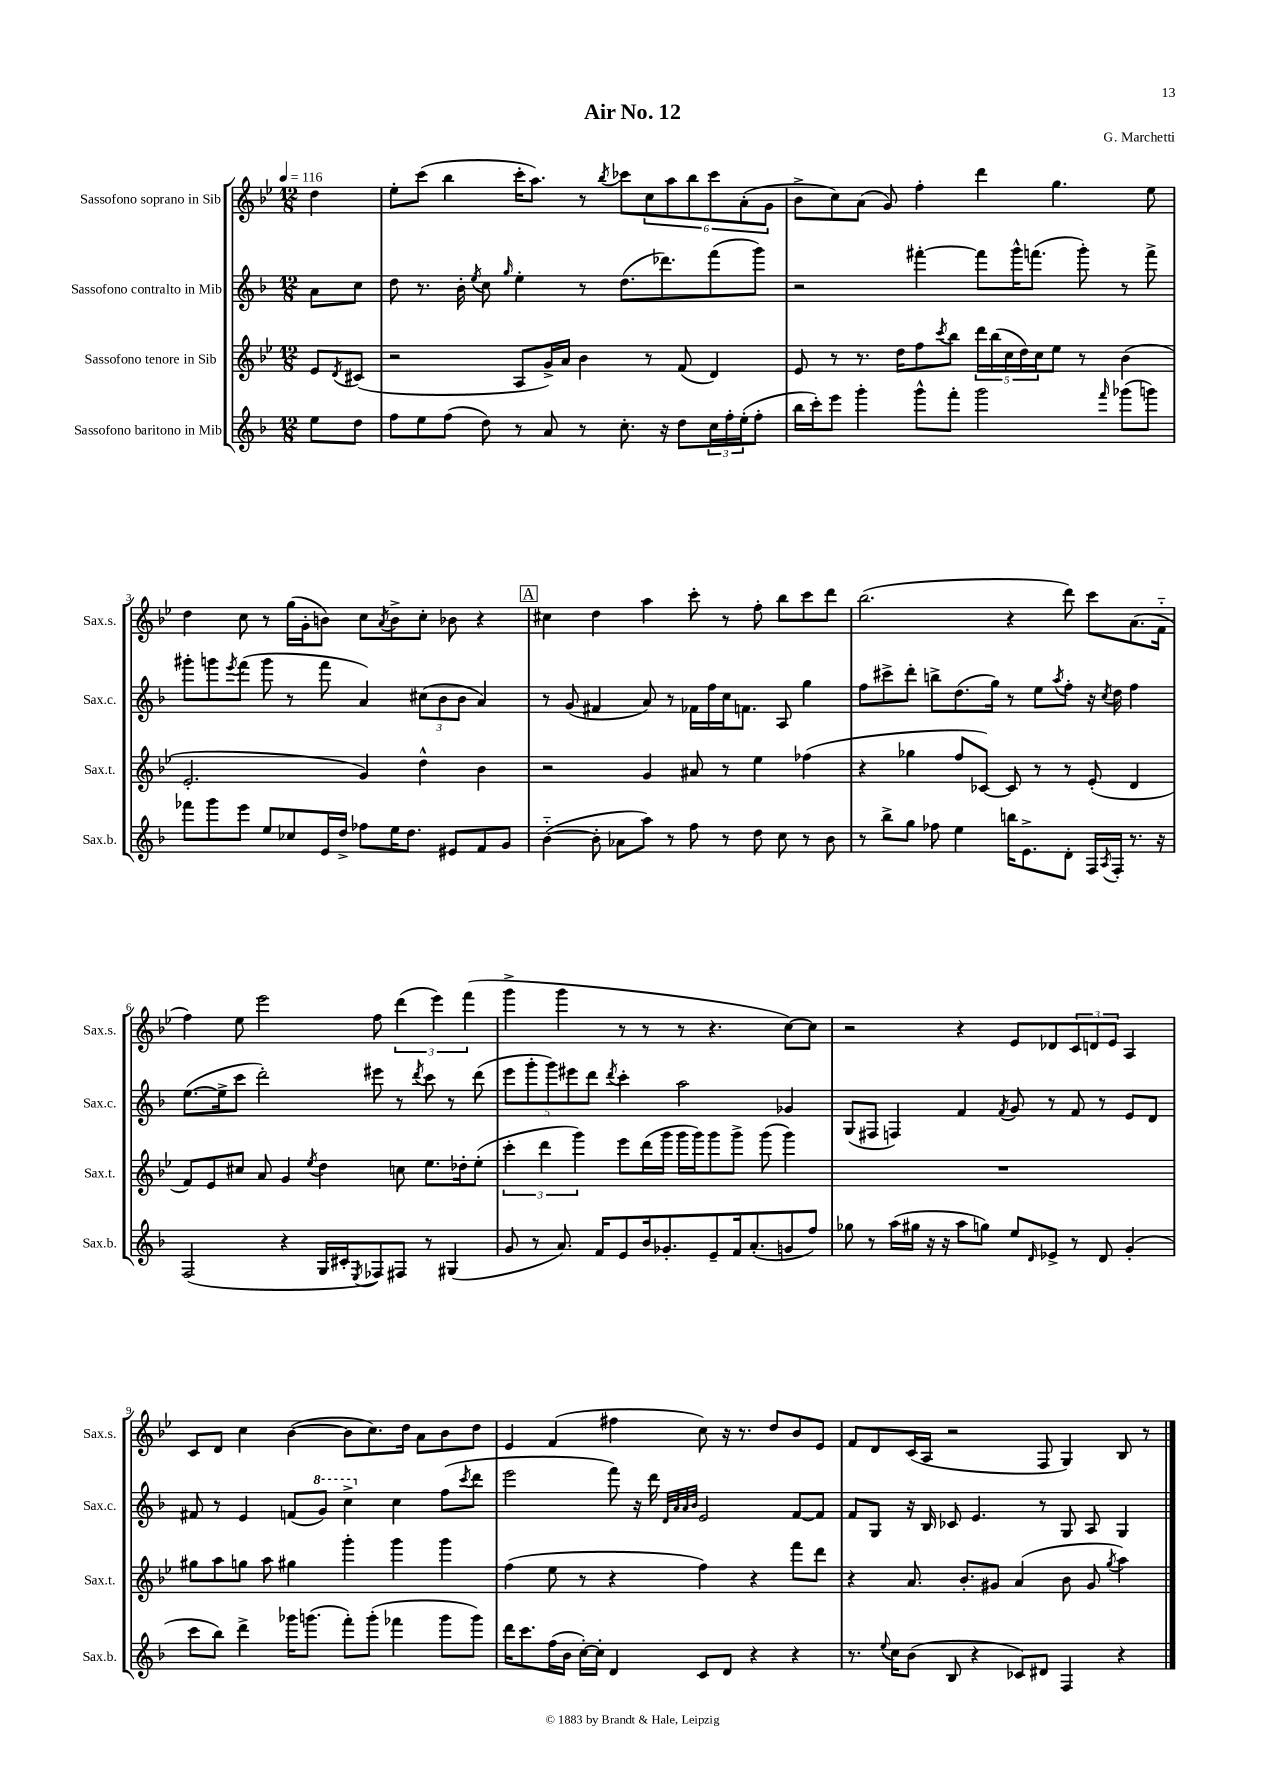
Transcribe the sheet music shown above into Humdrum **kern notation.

**kern	**kern	**kern	**kern
*part4	*part3	*part2	*part1
*staff4	*staff3	*staff2	*staff1
*I"Sassofono baritono in Mib	*I"Sassofono tenore in Sib	*I"Sassofono contralto in Mib	*I"Sassofono soprano in Sib
*I'Sax.b.	*I'Sax.t.	*I'Sax.c.	*I'Sax.s.
*clefG2	*clefG2	*clefG2	*clefG2
*k[b-]	*k[b-e-]	*k[b-]	*k[b-e-]
*M12/8	*M12/8	*M12/8	*M12/8
*MM116	*MM116	*MM116	*MM116
=	=	=	=
8ee\L	8e-/L	8a\L	4dd\
.	8qd/	.	.
8dd\J	(8c#X/J	8cc\J	.
=1	=1	=1	=1
8ff\L	2r	8dd\	8ee-'\L
8ee\	.	8.r	(8ccc\J
(8ff\J	.	.	4bb-\
.	.	16b-'\	.
.	.	8qee/	.
8dd\)	.	8cc\	.
.	.	16qqgg/	.
8r	8A/L	4ee'\	16ccc'\KL
.	.	.	8.aa\J)
8a/	16g^/L)	.	.
.	16a/JJ	.	.
8r	4b-\	8r	8r
.	.	.	8qbb-/
8.cc'\	.	(8.dd\L	8ccc-X\L
.	8r	.	12cc\
16r	.	8.ddd-X\)	.
.	.	.	12aa\
8dd\L	(8f/	.	.
.	.	.	12bb-\
24cc\L	4d/)	(8fff\	12ccc-\
24ff'\	.	.	.
(24ee'\J	.	.	(12a'\
8ff'\J	.	8ggg\J)	.
.	.	.	12g\J
=2	=2	=2	=2
16bb-\LL	8e-/	2r	8b-^\L
16ccc'\J)	.	.	.
8eee\J	8r	.	8cc\)
4ggg'\	8.r	.	(8a\J
.	.	.	8g/)
.	16dd\KL	.	.
8ggg^^\L	8ff\	[4fff#X'\	4ff'\
.	8qccc/	.	.
8fff'\J	8bb-\J	.	.
2ggg\	20ddd\LL	8fff#\L]	4ddd\
.	(20bb-\	.	.
.	20cc\	.	.
.	.	16ggg^^\K	.
.	20dd\)	.	.
.	.	(8.fffn\J	.
.	20cc\J	.	.
.	8ee-\J	.	4.gg\
.	8r	8ggg'\)	.
16qqfff/	.	.	.
(8ggg-X\L	(4b-\	8r	.
8gggn\J)	.	8fff^\	8ee-\
!!LO:LB:g=z
=3	=3	=3	=3
8fff-X\L	2.e-'/	8ggg#X'\L	4dd\
8ggg\	.	8gggn\	.
.	.	8qeee/	.
8eee\J	.	(8fff\J	8cc\
8ee/L	.	8ggg\	8r
8cc-X/	.	8r	(16gg\LL
.	.	.	16g'\J
16e/L	.	8fff\	8bn\J)
16dd^/JJ	.	.	.
8ff-X\L	4g/)	4a/)	8cc\L
.	.	.	8qa/
16ee\K	.	.	8b^\
8.dd\J	.	.	.
.	4dd^^\	(12cc#X\L	8cc'\J
.	.	12b-\	.
8e#X/L	.	.	8b-X\
.	.	12b-\J	.
8f/	4b-\	4a/)	4r
8g/J	.	.	.
!!LO:REH:place=s1:t=A
=4	=4	=4	=4
([4b-\	2r	8r	4cc#X\
.	.	(8g/	.
8b-'\]	.	4f#X/	4dd\
8a-X\L	.	.	.
8aa\J)	4g/	8a/)	4aa\
8r	.	8r	.
8ff\	8a#X/	16f-X\LL	8ccc'\
.	.	16ff\	.
8r	8r	16cc\J	8r
.	.	8.fn\J	.
8dd\	4ee-\	.	8ff'\
8cc\	.	8A/	8bb-\L
8r	(4ff-X\	4gg\	8ccc\
8b-\	.	.	8ddd\J
=5	=5	=5	=5
8r	4r	8ff\L	(2.bb-\
8bb-^\L	.	8ccc#X^\	.
8gg\J	4gg-X\	8ddd'\J	.
8ff-X\	.	8bbn^\L	.
4ee\	8ff/L	(8.dd\	.
.	[8c-X/J)	.	.
.	.	16gg\Jk)	.
16bbn\KL	8c-/]	8r	4r
8.e^\	.	.	.
.	8r	8ee\L	.
.	.	8qaa/	.
8d'\J	8r	8ff'\J	8ddd\)
16F/LL	(8e-'/	16r	8ccc\L
8qA/	.	8qcc/	.
16F'/JJ	.	16dd\	.
8.r	4d/	4ff\	(8.a\
16r	.	.	16f\Jk
!!LO:LB:g=z
=6	=6	=6	=6
(2F/	8f/L)	([8.ee\L	4ff\)
.	8e-/	.	.
.	.	16ee^\k]	.
.	8cc#X/J	8ccc\J	8ee-\
.	8a/	2ddd'\)	2eee-\
4r	4g/	.	.
.	8qee-/	.	.
16G/LL	4dd\	.	.
16c#X'/J	.	.	.
8qE/	.	.	.
8F-X/)	.	8eee#X\	8ff\
8F#X/J	8ccn\	8r	(6ddd\
.	.	8qddd/	.
8r	8.ee-\L	8ccc\	.
.	.	.	6eee-\)
(4G#X/	.	8r	.
.	16dd-X'\k	.	.
.	.	.	(6fff\
.	(8ee-'\J	(8ddd\	.
=7	=7	=7	=7
8g/	6ccc'\	10eee\L	4ggg^\
.	.	10ggg'\	.
8r	.	.	.
.	6ddd\	.	.
.	.	10ggg\)	.
8.a/)	.	.	4ggg\
.	.	10eee#X\	.
.	6ggg\)	.	.
.	.	10ddd\J	.
16f/KL	.	.	.
.	.	8qddd/	.
8e/	8eee-\L	4ccc'\	8r
16b-/k	(16ddd\L	.	8r
8.g-X'/	16ggg\JJ	.	.
.	16ggg\LL	2aa\	8r
.	16ggg\J)	.	.
8e~/	8ggg\	.	4.r
16f/k	8ggg^\J	.	.
(8.a'/	.	.	.
.	(8ggg\	.	.
8gn/	4ggg\)	4g-X/	[8cc\L)
8ff/J)	.	.	8cc\J]
=8	=8	=8	=8
8gg-X\	1.r	(8G/L	2r
8r	.	8F#X/J	.
(16aa\LL	.	4Fn/)	.
16gg#X\JJ	.	.	.
16r	.	.	.
16r	.	.	.
8aa\L	.	4f/	4r
8ggn\J)	.	.	.
.	.	8qf/	.
8ee/L	.	8g/	8e-/L
16qqd/	.	.	.
8e-X^/J	.	8r	8d-X/
8r	.	8f/	12c/
.	.	.	12dn/
8d/	.	8r	.
.	.	.	12e-/J
(4g'/	.	8e/L	4A/
.	.	8d/J	.
!!LO:LB:g=z
=9	=9	=9	=9
8ccc\L	8gg#X\L	8f#X/	8c/L
8bb-\J)	8aa\	8r	8d/J
4ddd^\	8ggn\J	4e/	4cc\
.	8aa\	.	.
16ggg-X\KL	4gg#X\	(8fn/L	([4b-\
(8.gggn\J	.	.	.
*	*	*8va	*
.	.	8gg/J)	.
8fff'\L)	4ggg'\	4ccc^\	8b-\L]
(8ggg'\J	.	.	8.cc\)
*	*	*X8va	*
4fff-X\	4ggg\	4cc\	.
.	.	.	16dd\Jk
.	.	.	8a\L
8ggg\L	4ggg\	(8ff\L	8b-\
.	.	8qccc/	.
8ggg\J)	.	8ddd\J	8dd\J
=10	=10	=10	=10
16ddd\KL	(4ff\	2eee\	4e-/
8.ccc\	.	.	.
(16ff\L	8ee-\	.	(4f/
16b-\JJ	.	.	.
[16cc'\LL)	8r	.	.
16cc'\JJ]	.	.	.
4d/	4r	8fff\)	4ff#X\
.	.	16r	.
.	.	16ddd\	.
.	.	32qqd/LLL	.
.	.	32qqa/	.
.	.	32qqa/	.
.	.	32qqb-/JJJ	.
8c/L	4ff\)	2e/	8cc\)
8d/J	.	.	16r
.	.	.	8.r
4r	4r	.	.
.	.	.	8dd/L
4r	8fff\L	[8f/L	8b-/
.	8ddd\J	8f/J]	8e-/J
=11	=11	=11	=11
8.r	4r	8f/L	8f/L
.	.	8G/J	8d/
8qqee/	.	.	.
16cc\KL	.	.	.
(8b-\J	8.a/	16r	(16c/L
.	.	16B-/	16A/JJ
8B-/	.	8c-X/	2r
.	8.b-'/L	.	.
4r	.	4.e/	.
.	8g#X/J	.	.
8c-X/L)	(4a/	.	.
8d#X/J	.	8r	8F/
4F/	8b-\	8G/	4G/)
.	8g#/	8A/	.
.	8qgg/	.	.
4r	4aa\)	4G/	8B-/
.	.	.	8r
==	==	==	==
*-	*-	*-	*-
